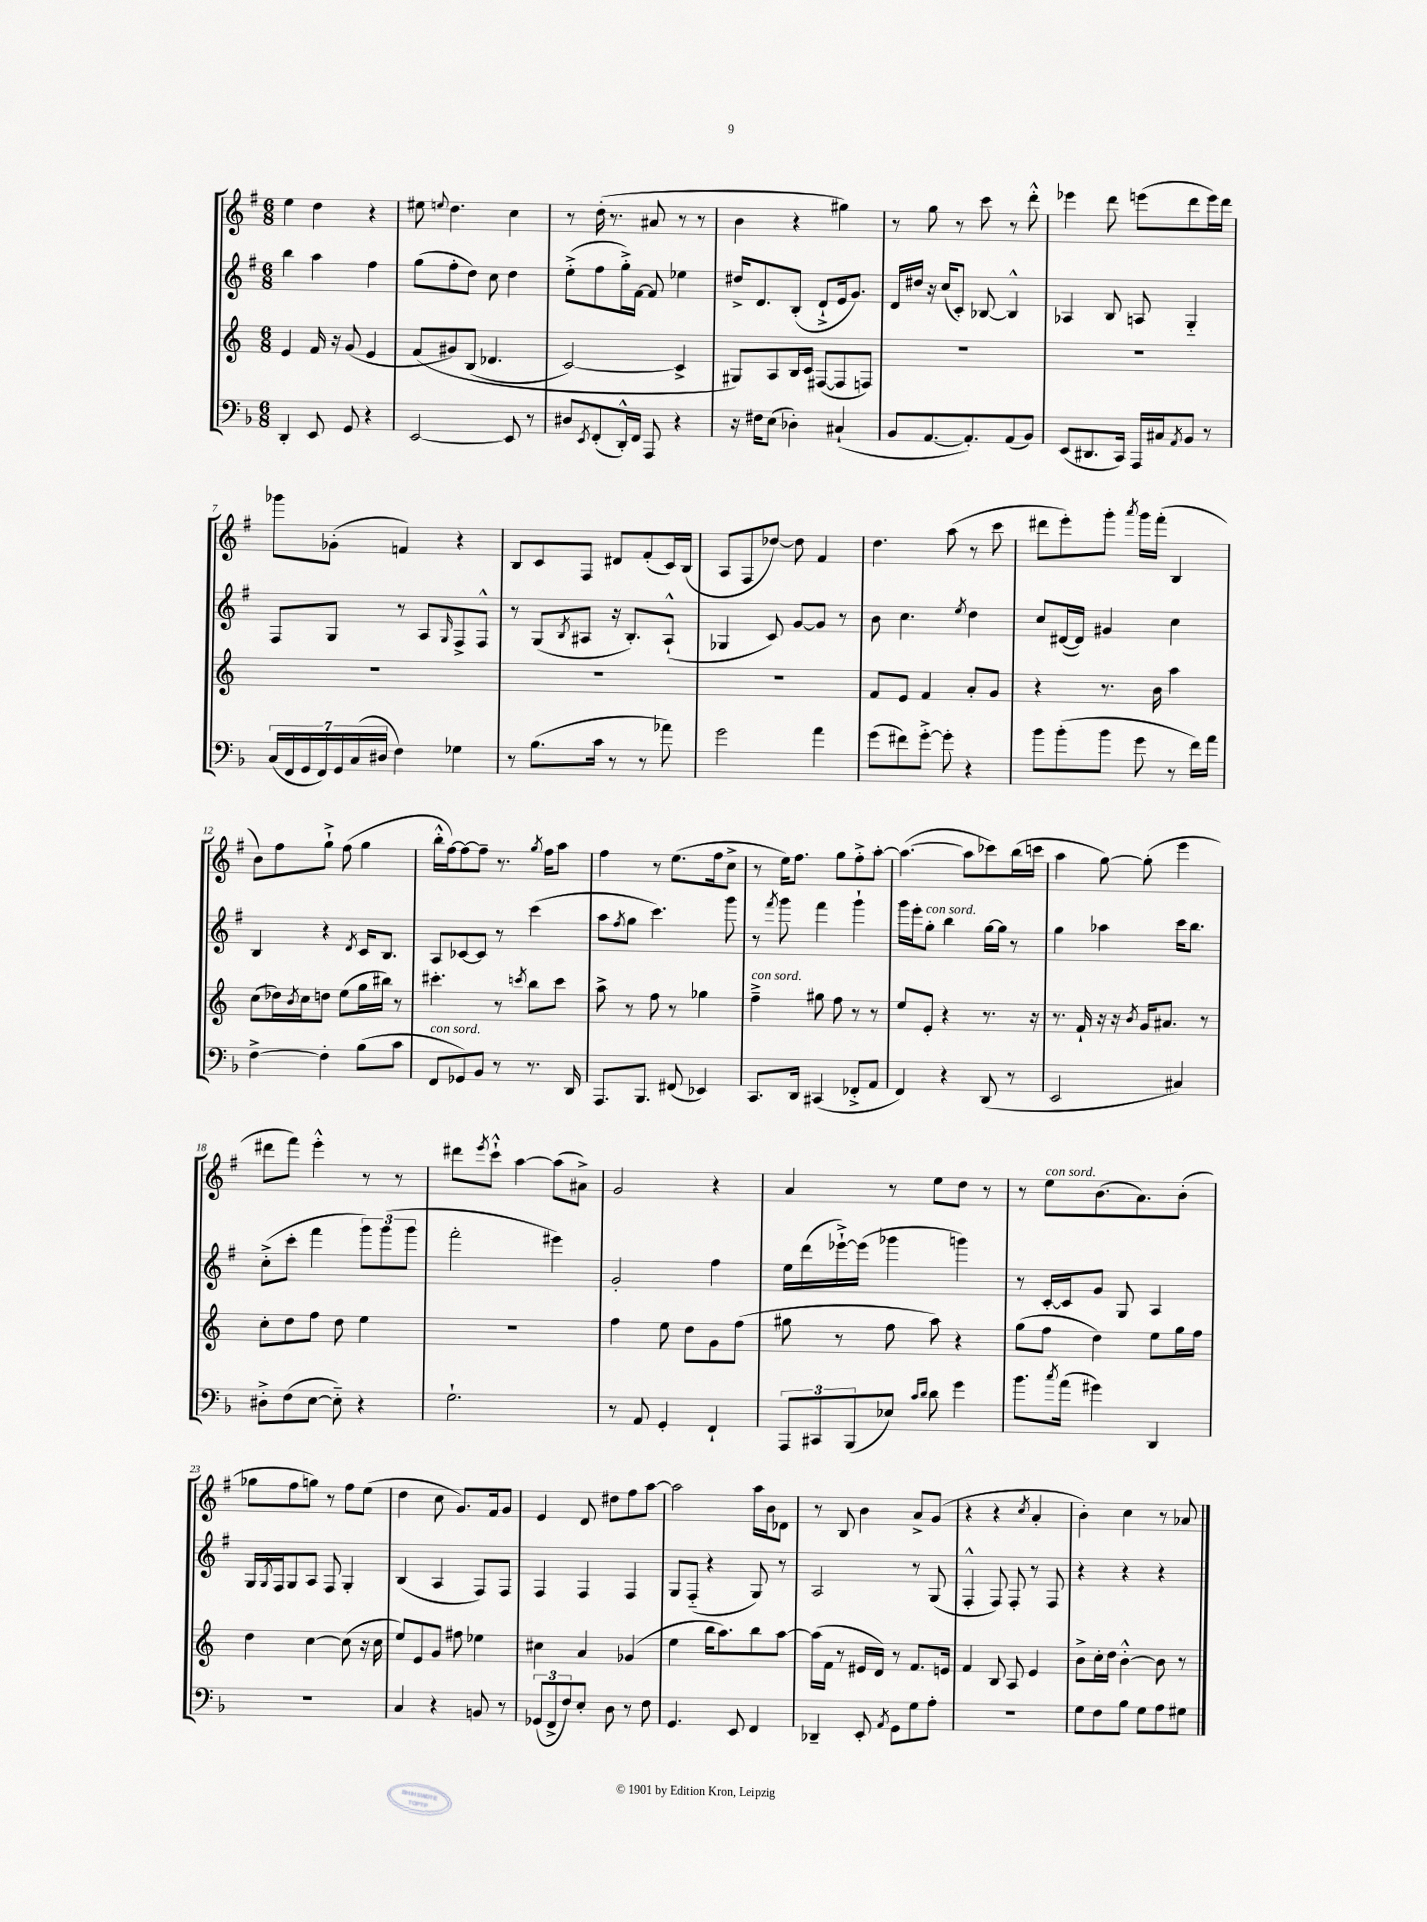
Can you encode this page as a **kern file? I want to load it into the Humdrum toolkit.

**kern	**kern	**kern	**kern
*staff4	*staff3	*staff2	*staff1
*clefF4	*clefG2	*clefG2	*clefG2
*k[b-]	*k[]	*k[f#]	*k[f#]
*M6/8	*M6/8	*M6/8	*M6/8
4DD'/	4e/	4bb\	4ee\
8EE/	16f/	4aa\	4dd\
.	16r	.	.
8GG/	(8g/	.	.
4r	4e/	4ff#\	4r
=	=	=	=
[2EE/	&(8f/L	(8gg\L	8ee#\
.	.	.	8qqee/
.	8g#/)	8ff#'\	4.dd\
.	(8B/J	8dd\J)	.
.	4.d-/	8cc\	.
8EE/]	.	4dd\	4cc\
8r	.	.	.
=	=	=	=
8D#/L	[2c/)	(8ee'^\L	8r
8qEE/	.	.	.
(8FF'/	.	8ff#\	(16dd'\
.	.	.	8.r
16DD'^^/L)	.	16gg'^\L)	.
16FF/JJ	.	[16f#\JJ	.
8AAA/	.	8f#/]	8a#/
4r	4c^/]	4ee-\	8r
.	.	.	8r
=	=	=	=
16r	8G#/L&)	16dd#^/LK	4b\
16F#\LK	.	8.d/	.
(8E\J	8A/	.	.
4D-'\)	16B/L	(8B'/J	4r
.	16c/JJ	.	.
.	([8F#/L	8d`^/L	.
(4C#`/	8F#/]	16e/k	4gg#\)
.	.	8.g/J)	.
.	8F/J)	.	.
=	=	=	=
8BB-/L	2.r	16d/LL	8r
.	.	16dd#/JJ	.
[8.AA/	.	16r	8gg\
.	.	(16cc/LK	.
.	.	8c'/J)	8r
8.AA'/])	.	.	.
.	.	[8B-/	8ccc\
(8AA/	.	4B-^^/]	8r
8BB-/J)	.	.	8ddd'^^\
=	=	=	=
(8EE/L	2.r	4A-/	4eee-\
8.DD#/	.	.	.
.	.	8B/	8ddd\
16CC/Jk)	.	.	.
16AAA/LL	.	8A/	(8eee\L
16C#/J	.	.	.
8qAA/	.	.	.
8BB-/J	.	4G'~/	8ddd\
8r	.	.	16eee\L)
.	.	.	16ddd\JJ
=	=	=	=
(28C/LL	2.r	8F#/L	8ggg-\L
28FF/	.	.	.
28GG/	.	.	.
28FF/)	.	.	.
.	.	8G/J	(8g-'\J
28GG/	.	.	.
(28C/	.	.	.
28D#/JJ	.	.	.
4F\)	.	8r	4f/)
.	.	8A/L	.
.	.	16qqG/	.
4G-\	.	8F#^/	4r
.	.	8F#^^/J	.
=	=	=	=
8r	2.r	8r	8B/L
(8.B-\L	.	(8G/L	8c/
.	.	8qB/	.
.	.	8A#/J	8F#/J
16c\Jk	.	.	.
8r	.	16r	8d#/L
.	.	8.B'/L)	.
8r	.	.	(8f#'/
8a-\)	.	(8A#`^^/J	16c/L)
.	.	.	(16B/JJ
=	=	=	=
2g\	2.r	4G-/	8A/L
.	.	.	8F#/
.	.	8c/)	[8dd-/J)
.	.	[8g/L	8dd-\]
4a\	.	8g/]J	4f#/
.	.	8r	.
=	=	=	=
(8g\L	8f/L	8b\	4.dd\
8f#\)	8e/J	4.cc\	.
[8g'^\J	4f/	.	.
8g'\]	.	.	(8aa\
.	.	8qee/	.
4r	8a'/L	4dd\	8r
.	8g/J	.	8ccc\
=	=	=	=
8b-\L	4r	8cc/L	8ddd#\L
(8b-'\	.	([16d#/L	8eee'\)
.	.	16d#/]JJ)	.
8b-\J	8.r	4g#/	8ggg'\J
.	.	.	8qaaa/
8g\	.	.	16ggg\LL
.	16b\	.	(16fff#'\JJ
8r	4aa\	4cc\	4B/
16f\LL)	.	.	.
16a\JJ	.	.	.
=	=	=	=
[4F^\	(8cc\L	4B/	8b\L)
.	16dd-\L)	.	8ff#\
.	8qb/	.	.
.	16cc\J	.	.
4F'\]	8dd\J	4r	8gg`^\J
.	(8ee\L	.	(8ff#\
.	.	8qd/	.
(8B-\L	16gg\L	16c/LK	4gg\
.	16bb#\JJ)	8.B/J	.
8c\J	8r	.	.
=	=	=	=
8FF/L	4.ccc#'\	8A/L	16bb'^^\LL
.	.	.	[16ff#\J)
8GG-/)	.	[8c-/	8ff#\_
8BB-/J	.	8c-/]J	8ff#~\]J
8r	8r	8r	8.r
.	8qccc/	.	.
8.r	8bb\L	(4ccc\	.
.	.	.	8qgg/
.	.	.	16ff#\LK
.	8ccc\J	.	8aa\J
16DD/	.	.	.
=	=	=	=
8.AAA/L	8aa^\	8aa\L	4ff#\
.	.	8qff#/	.
.	8r	8gg\J	.
8.BBB-/J	.	.	.
.	8ff\	4.ccc\)	8r
(8FF#/	8r	.	(8.ee\L
4EE-/)	4gg-\	.	.
.	.	.	16ff#\k
.	.	8ggg\	8cc^\J
=	=	=	=
8.CC/L	4ff~^\	8r	8r
.	.	8qfff#/	.
.	.	8ggg\	16ee\LK)
16DD/Jk	.	.	8.ff#\J
(4CC#/	8gg#\	4fff#\	.
.	8ff\	.	8gg\L
8FF-'^/L	8r	4ggg`\	8ff#'^\
8AA/J	8r	.	[8aa'\J
=	=	=	=
4FF/)	8ee/L	16ggg\LL	(4.aa\_
.	.	16eee'\J	.
.	8e'/J	8gg'\J	.
4r	4r	4bb\	.
.	.	.	8aa\]L
(8DD/	8.r	[16gg\LL	8ccc-\)
.	.	16gg\]JJ	.
8r	.	8r	(16bb\L
.	16r	.	16ccc\JJ
=	=	=	=
2EE/	8.r	4gg\	4aa\
.	16f`/	.	.
.	16r	4aa-\	[8gg\)
.	16r	.	.
.	8qb/	.	.
.	16g/LK	.	(8gg'\]
.	8.a#/J	.	.
4C#/)	.	16ccc\LK	4eee\
.	.	8.bb\J	.
.	8r	.	.
=	=	=	=
8D#'^\L	8cc'\L	(8cc'^\L	8ddd#\L
(8F\	8dd\	8ccc'\J	8fff#\J)
[8E\J	8ff\J	4fff#\	4eee'^^\
8E'~\])	8dd\	.	.
4r	4ee\	12ggg\L)	8r
.	.	(12ggg\	.
.	.	.	8r
.	.	12ggg\J	.
=	=	=	=
2.G`\	2.r	2fff#'\	8ddd#\L
.	.	.	8qeee/
.	.	.	8ccc`^^\J
.	.	.	[4aa\
.	.	4eee#\)	(8aa\]L
.	.	.	8a#^\J)
=	=	=	=
8r	4ff\	2g'/	2g/
8AA/	.	.	.
4GG'/	8ee\	.	.
.	8dd\L	.	.
4FF`/	8g\	4ff#\	4r
.	(8ff\J	.	.
=	=	=	=
12AAA/L	8gg#\	16ee\LL	4a/
.	.	(16ddd\	.
12CC#/	.	.	.
.	8r	[16eee-`^\)	.
(12BBB-/	.	.	.
.	.	(16eee-\]JJ	.
8E-/J)	8ff\	4ggg-\	8r
16qqc/LL	.	.	.
16qqd/JJ	.	.	.
8d\	8aa\)	.	8ee\L
4g\	4r	4ggg\)	8dd\J
.	.	.	8r
=	=	=	=
8.b-\L	(8gg\L	8r	8r
.	8ff\J	[16c'/LL	8ee\L
8qcc/	.	.	.
(16a\Jk	.	16c/]J	.
4g#\)	4dd\)	8g/J	(8.b\
.	.	8G/	.
.	.	.	8.a\)
4DD/	8ee\L	4A/	.
.	16gg\L	.	(8b'\J
.	16ff\JJ	.	.
=	=	=	=
2.r	4dd\	16G/LL	8gg-\L
.	.	8qG/	.
.	.	16F#/J	.
.	.	8G/	8ff#\
.	[4cc\	8A/J	8gg\J)
.	.	8F#/	8r
.	(8cc\]	4G'/	8ff#\L
.	16r	.	(8ee\J
.	16cc\	.	.
=	=	=	=
4C/	8ee/L)	(4B/	4dd\
.	8e/	.	.
4r	8g/J	4A/	8cc\
.	8ff#\	.	8.g/L)
8BB/	4ee-\	8F#/L)	.
.	.	.	16f#/k
8r	.	8F#/J	8g/J
=	=	=	=
(12GG-/L	4cc#\	4F#/	4e/
12FF^/	.	.	.
12F/)	.	.	.
8E'/J	4a/	4F#/	8d/
8D\	.	.	8dd#\L
8r	(4g-/	4F#/	8ff#\
8F\	.	.	[8aa\J
=	=	=	=
4.GG/	4ee\	8G/L	2aa\]
.	.	(8F#'~/J	.
.	16bb\LK	4r	.
.	8.aa\)	.	.
8EE/	.	.	.
4FF/	8bb\	8G/)	16aa\LL
.	.	.	16b\J
.	[8aa\J	8r	8d-\J
=	=	=	=
4DD-~/	(16aa\]LL	2A/	8r
.	16f\JJ	.	.
.	8r	.	8B/
8EE'/	16e#/LL	.	4b\
.	16d/JJ)	.	.
8qAA/	.	.	.
8GG\L	8r	.	.
8G\	8.f/L	8r	8a^/L
8A'\J	.	(8G/	(8g/J
.	16e/Jk	.	.
=	=	=	=
2.r	4f/	4F#'^^/	4r
.	8B/	8F#/)	4r
.	8A/	8F#'/	.
.	.	.	8qcc/
.	4e/	8r	4a'/
.	.	8F#/	.
=	=	=	=
8G\L	8b^\L	4r	4b'\)
8F\	16cc'\L	.	.
.	16dd\JJ	.	.
8B-\J	[4b'^^\	4r	4cc\
8G\L	.	.	.
8A\	8b\]	4r	8r
8G#\J	8r	.	8a-/
==	==	==	==
*-	*-	*-	*-
